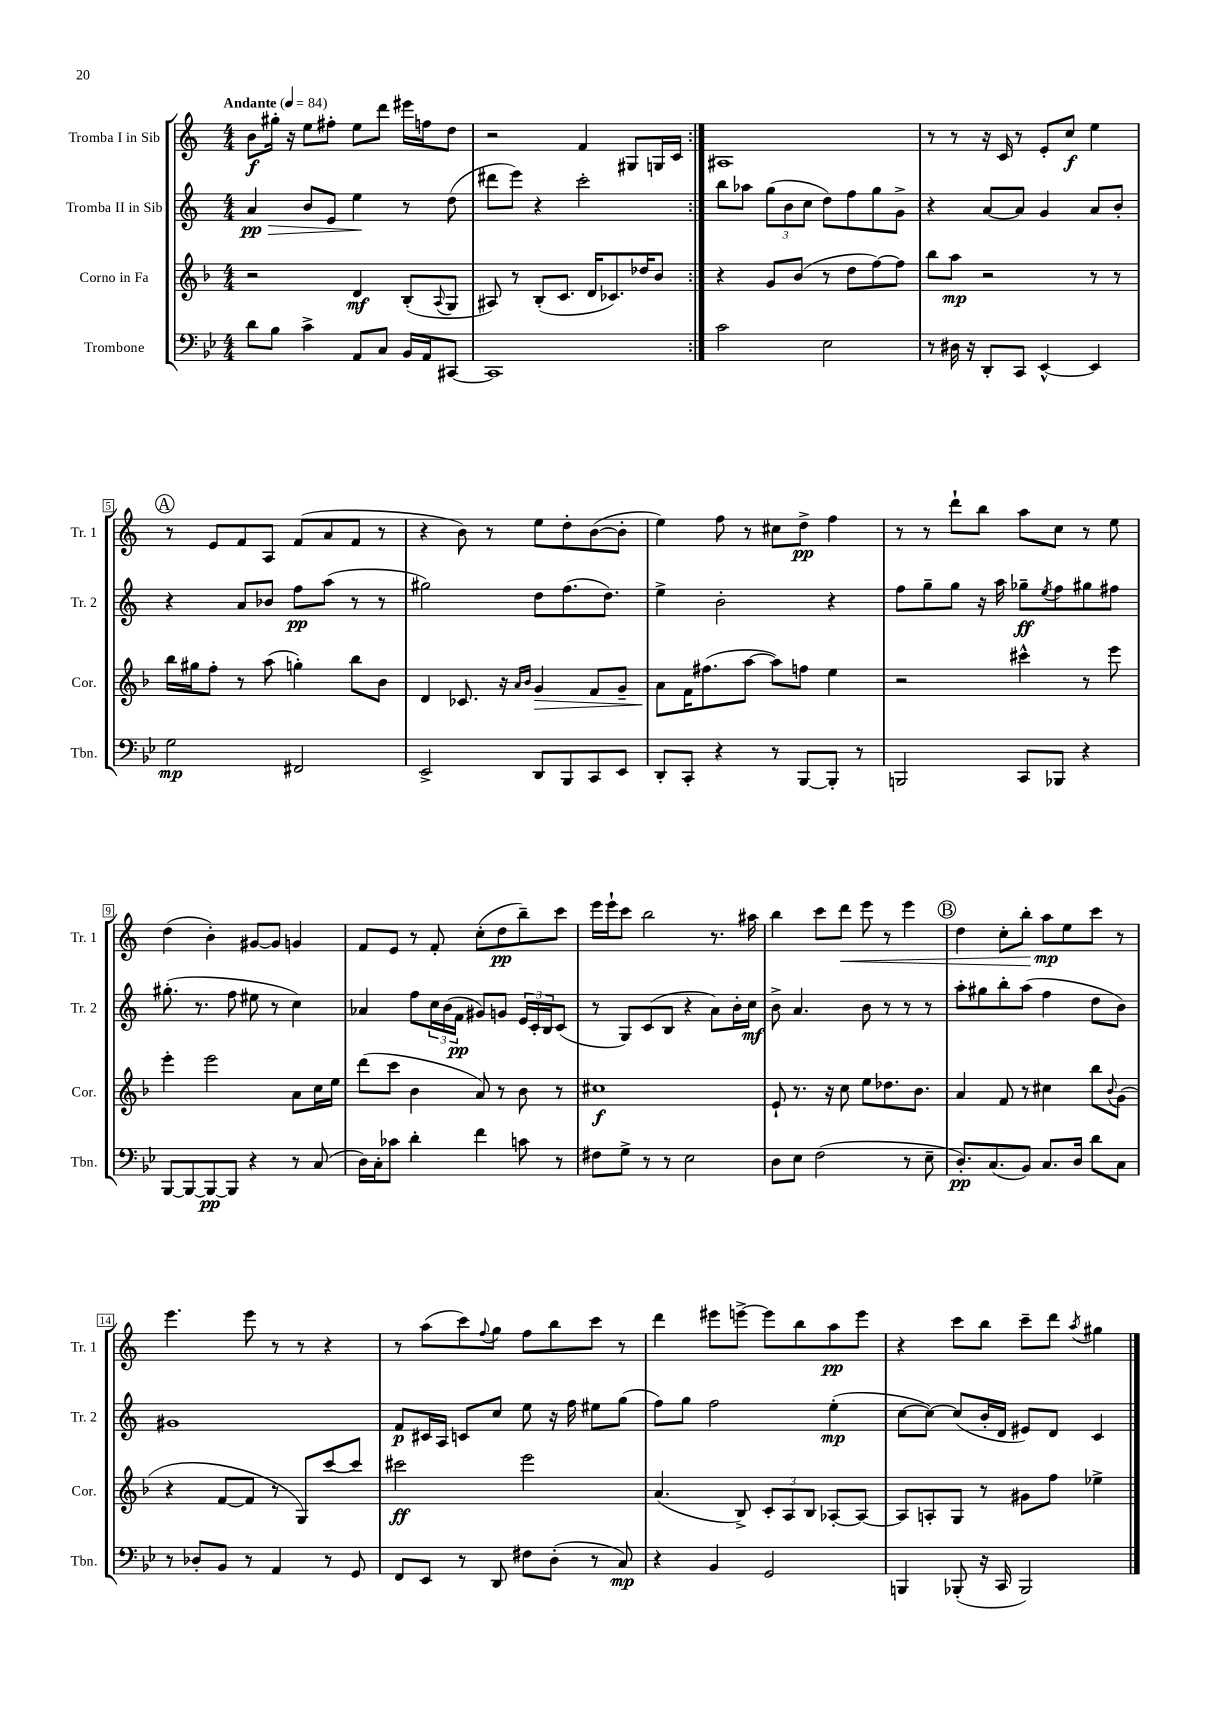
<<
\new StaffGroup <<
\new Staff = "s0" \with { instrumentName = "Tromba I in Sib" shortInstrumentName = "Tr. 1" } {
    \clef treble \key c \major \numericTimeSignature \time 4/4 \tempo "Andante" 4 = 84
    \repeat volta 2 { b'8\f gis''16-. r16 e''8 fis''8-. e''8 d'''8 eis'''16 f''16 d''8 |
    r2 f'4 gis8 g16 c'16 | }
    ais1 |
    r8 r8 r16 c'16 r8 e'8-. c''8\f e''4 |
    \mark \markup { \circle "A" } r8 e'8 f'8 a8 f'8( a'8 f'8 r8 |
    r4 b'8) r8 e''8 d''8-. b'8~( b'8-. |
    e''4) f''8 r8 cis''8 d''8->\pp f''4 |
    r8 r8 d'''8-! b''8 a''8 c''8 r8 e''8 |
    d''4( b'4-.) gis'8~ gis'8 g'4 |
    f'8 e'8 r8 f'8-. c''8-.( d''8\pp b''8--) c'''8 |
    e'''16 e'''16-! c'''8 b''2 r8. ais''16 |
    b''4 c'''8 d'''8\< e'''8 r8 e'''4 |
    \mark \markup { \circle "B" } d''4 c''8-. b''8-.\! a''8\mp e''8 c'''8 r8 |
    e'''4. e'''8 r8 r8 r4 |
    r8 a''8( c'''8) \appoggiatura { f''8 } g''8 f''8 b''8 c'''8 r8 |
    d'''4 eis'''8 e'''8~-> e'''8 b''8 a''8\pp e'''8 |
    r4 c'''8 b''8 c'''8-- d'''8 \acciaccatura { a''8 } gis''4 \bar "|." |
}
\new Staff = "s1" \with { instrumentName = "Tromba II in Sib" shortInstrumentName = "Tr. 2" } {
    \clef treble \key c \major \numericTimeSignature \time 4/4
    \repeat volta 2 { a'4\pp\> b'8 e'8 e''4\! r8 d''8( |
    dis'''8 e'''8) r4 c'''2-. | }
    b''8 aes''8 \tuplet 3/2 { g''8( b'8 c''8 } d''8) f''8 g''8 g'8-> |
    r4 a'8~ a'8 g'4 a'8 b'8-. |
    \mark \markup { \circle "A" } r4 a'8 bes'8 f''8\pp a''8( r8 r8 |
    gis''2) d''8 f''8.( d''8.) |
    e''4-> b'2-. r4 |
    f''8 g''8-- g''8 r16 a''16 ges''8--\ff \acciaccatura { e''8 } f''8 gis''8 fis''8 |
    gis''8.-.( r8. f''8 eis''8 r8 c''4) |
    aes'4 f''8 \tuplet 3/2 { c''16 b'16( f'16\pp } gis'8) g'8 \tuplet 3/2 { e'16 c'16-. b16 } c'8( |
    r8 g8) c'8( b8 r4 a'8) b'16-. c''16\mf |
    b'8-> a'4. b'8 r8 r8 r8 |
    \mark \markup { \circle "B" } a''8-. gis''8 b''8-. a''8( f''4 d''8 b'8) |
    gis'1 |
    f'8\p cis'16 a16 c'8 c''8 e''8 r16 f''16 eis''8 g''8( |
    f''8) g''8 f''2 e''4-.\mp( |
    c''8~ c''8~) c''8( b'16-. d'16 eis'8) d'8 c'4 \bar "|." |
}
\new Staff = "s2" \with { instrumentName = "Corno in Fa" shortInstrumentName = "Cor." } {
    \clef treble \key f \major \numericTimeSignature \time 4/4
    \repeat volta 2 { r2 d'4\mf bes8-.( \appoggiatura { a8 } g8 |
    ais8) r8 bes8-.( c'8. d'16 ces'8.) des''16 bes'8 | }
    r4 g'8 bes'8( r8 d''8 f''8~) f''8 |
    bes''8 a''8\mp r2 r8 r8 |
    \mark \markup { \circle "A" } bes''16 gis''16 f''8-. r8 a''8( g''4-.) bes''8 bes'8 |
    d'4 ces'8. r16 \grace { a'16 bes'16 } g'4\> f'8 g'8-- |
    a'8\! f'16 fis''8.( a''8~ a''8) f''8 e''4 |
    r2 cis'''4-^ r8 e'''8 |
    e'''4-. e'''2 a'8 c''16 e''16 |
    d'''8( c'''8 bes'4 a'8) r8 bes'8 r8 |
    cis''1\f |
    e'8-! r8. r16 c''8 e''8 des''8. bes'8. |
    \mark \markup { \circle "B" } a'4 f'8 r8 cis''4 bes''8 \appoggiatura { bes'8 } g'8( |
    r4 f'8~ f'8 r8 g8) c'''8~ c'''8 |
    cis'''2\ff e'''2 |
    a'4.( bes8->) \tuplet 3/2 { c'8-. a8 bes8 } aes8~-. aes8~ |
    aes8 a8-. g8 r8 gis'8 f''8 ees''4-> \bar "|." |
}
\new Staff = "s3" \with { instrumentName = "Trombone" shortInstrumentName = "Tbn." } {
    \clef bass \key bes \major \numericTimeSignature \time 4/4
    \repeat volta 2 { d'8 bes8 c'4-> a,8 c8 bes,16 a,16 cis,8~ |
    cis,1 | }
    c'2 ees2 |
    r8 dis16 r16 d,8-. c,8 ees,4~-^ ees,4 |
    \mark \markup { \circle "A" } g2\mp fis,2 |
    ees,2-> d,8 bes,,8 c,8 ees,8 |
    d,8-. c,8-. r4 r8 bes,,8~ bes,,8-. r8 |
    b,,2 c,8 bes,,8 r4 |
    bes,,8~ bes,,8~ bes,,8~\pp bes,,8 r4 r8 c8( |
    d16) c16-. ces'8 d'4-. f'4 c'8 r8 |
    fis8 g8-> r8 r8 ees2 |
    d8 ees8 f2( r8 ees8-- |
    \mark \markup { \circle "B" } d8.-.\pp) c8.( bes,8) c8. d16 d'8 c8 |
    r8 des8-. bes,8 r8 a,4 r8 g,8 |
    f,8 ees,8 r8 d,8 fis8 d8-.( r8 c8\mp) |
    r4 bes,4 g,2 |
    b,,4 bes,,8-.( r16 c,16 bes,,2) \bar "|." |
}
>>
>>
\layout { \context { \Score \override BarNumber.stencil = #(make-stencil-boxer 0.1 0.3 ly:text-interface::print) } }
